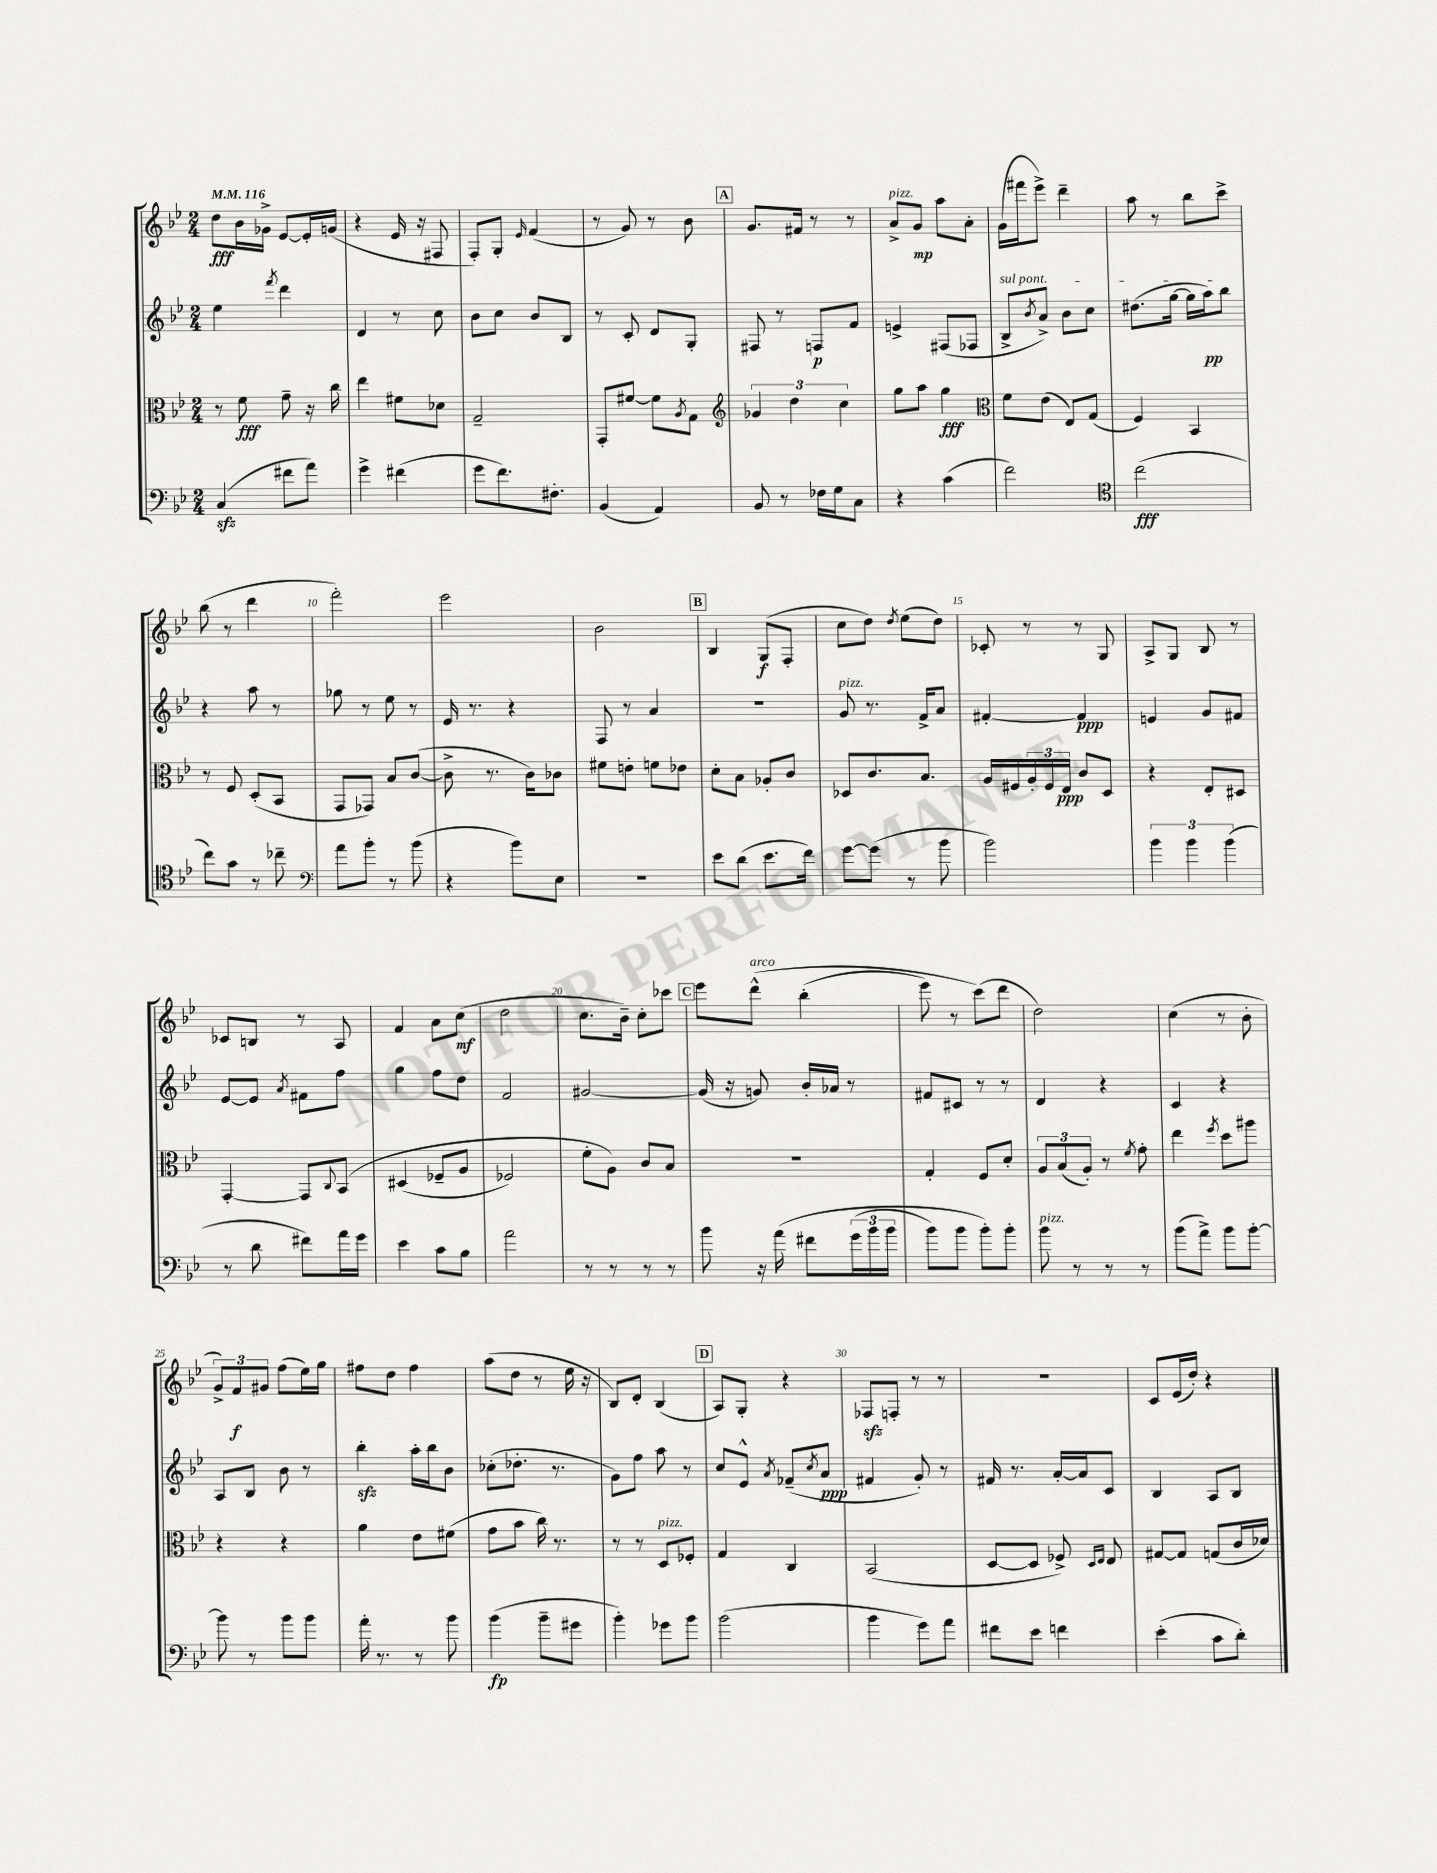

**kern	**dynam	**kern	**dynam	**kern	**dynam	**kern	**dynam
*part4	*part4	*part3	*part3	*part2	*part2	*part1	*part1
*staff4	*staff4	*staff3	*staff3	*staff2	*staff2	*staff1	*staff1
*clefF4	*	*clefC3	*	*clefG2	*	*clefG2	*
*k[b-e-]	*	*k[b-e-]	*	*k[b-e-]	*	*k[b-e-]	*
*M2/4	*	*M2/4	*	*M2/4	*	*M2/4	*
*MM116	*	*MM116	*	*MM116	*	*MM116	*
=1	=1	=1	=1	=1	=1	=1	=1
(4Czz/	.	8r	.	4ee-\	.	8dd\L	fff
.	.	8f\	fff	.	.	16b-\L	.
.	.	.	.	.	.	16g-X^\JJ	.
.	.	.	.	8qfff/	.	.	.
8f#X\L	.	8g~\	.	4ddd\	.	[8e-/L	.
8a\J)	.	16r	.	.	.	16e-'/L]	.
.	.	16cc\	.	.	.	(16gn/JJ	.
=2	=2	=2	=2	=2	=2	=2	=2
4g^\	.	4ee-\	.	4d/	.	4r	.
(4f#X\	.	8f#X\L	.	8r	.	16e-/	.
.	.	.	.	.	.	16r	.
.	.	8d-X\J	.	8cc\	.	8F#X/	.
=3	=3	=3	=3	=3	=3	=3	=3
8g\L	.	2G~/	.	8b-\L	.	8F'/L)	.
8.f\)	.	.	.	8cc\J	.	8G'/J	.
.	.	.	.	.	.	16qqe-/	.
.	.	.	.	8b-/L	.	(4f/	.
8.F#X'\J	.	.	.	.	.	.	.
.	.	.	.	8B-/J	.	.	.
=4	=4	=4	=4	=4	=4	=4	=4
(4BB-/	.	8GG'/L	.	8r	.	8r	.
.	.	[8f#X/J	.	8c'/	.	8g/)	.
4AA/)	.	8f#\L]	.	8d/L	.	8r	.
.	.	8qA/	.	.	.	.	.
.	.	8G\J	.	8G'/J	.	8b-\	.
!!LO:REH:place=s1:t=A
=5	=5	=5	=5	=5	=5	=5	=5
*	*	*clefG2	*	*	*	*	*
8BB-/	.	6g-X/	.	8F#X/	.	8.g/L	.
8r	.	.	.	8r	.	.	.
.	.	6dd\	.	.	.	.	.
.	.	.	.	.	.	16f#X/Jk	.
16F-X\LL	.	.	.	8Fn/L	p	8r	.
16G\J	.	.	.	.	.	.	.
.	.	6cc\	.	.	.	.	.
8C\J	.	.	.	8f/J	.	8r	.
=6	=6	=6	=6	=6	=6	=6	=6
!	!	!	!	!	!	!LO:TX:a:i:t=pizz.	!
4r	.	8gg\L	.	4en^/	.	8a^/L	.
.	.	8aa\J	.	.	.	8g/J	mp
(4c\	.	4gg\	fff	(8F#X/L	.	8aa\L	.
.	.	.	.	8F-X/J	.	8a'\J	.
=7	=7	=7	=7	=7	=7	=7	=7
*	*	*clefC3	*	*	*	*	*
!	!	!	!	!LO:TX:a:i:t=sul pont.	!	!	!
2f\)	.	8f\L	.	8B-^/L	.	(16g\LL	.
.	.	.	.	.	.	16fff#X\J	.
.	.	.	.	8qb-/	.	.	.
.	.	(8e-\J	.	8a^/J)	.	8eee-^\J)	.
.	.	8E-/L)	.	8b-\L	.	4ddd~\	.
.	.	(8G/J	.	8cc\J	.	.	.
=8	=8	=8	=8	=8	=8	=8	=8
*clefC4	*	*	*	*	*	*	*
(2cc\	fff	4F/)	.	(8.dd#X\L	.	8aa\	.
.	.	.	.	.	.	8r	.
.	.	.	.	[16gg\Jk	.	.	.
.	.	4BB-/	.	16gg\LL]	.	8bb-\L	.
.	.	.	.	16aa\J)	pp	.	.
.	.	.	.	8bb-\J	.	8ccc^\J	.
!!LO:LB:g=z
=9	=9	=9	=9	=9	=9	=9	=9
8cc\L)	.	8r	.	4r	.	(8bb-\	.
8g\J	.	8F/	.	.	.	8r	.
8r	.	(8D'/L	.	8aa\	.	4ddd\	.
8cc-X~\	.	8BB-/J	.	8r	.	.	.
=10	=10	=10	=10	=10	=10	=10	=10
*clefF4	*	*	*	*	*	*	*
8a\L	.	8GG/L	.	8gg-X\	.	2fff'\)	.
8b-'\J	.	8GG-X/J)	.	8r	.	.	.
8r	.	8B-/L	.	8ee-\	.	.	.
(8b-\	.	([8c/J	.	8r	.	.	.
=11	=11	=11	=11	=11	=11	=11	=11
4r	.	8c^\]	.	16e-/	.	2eee-\	.
.	.	.	.	8.r	.	.	.
.	.	8.r	.	.	.	.	.
8b-\L)	.	.	.	4r	.	.	.
.	.	16c\KL)	.	.	.	.	.
8E-\J	.	8c-X\J	.	.	.	.	.
=12	=12	=12	=12	=12	=12	=12	=12
2r	.	8f#X\L	.	8F/	.	2b-\	.
.	.	8en'\J	.	8r	.	.	.
.	.	8fn\L	.	4a/	.	.	.
.	.	8e-X\J	.	.	.	.	.
!!LO:REH:place=s1:t=B
=13	=13	=13	=13	=13	=13	=13	=13
8e-\L	.	8d'\L	.	2r	.	4B-/	.
(8d\J	.	8B-\J	.	.	.	.	.
8.e-\L	.	8A-X'/L	.	.	.	(8G/L	f
.	.	8c/J	.	.	.	8F'/J	.
16f\Jk)	.	.	.	.	.	.	.
=14	=14	=14	=14	=14	=14	=14	=14
!	!	!	!	!LO:TX:a:i:t=pizz.	!	!	!
[8g\L	.	8D-X/L	.	8g/	.	8cc\L	.
(8g\J]	.	8.c/	.	8.r	.	8dd\J)	.
.	.	.	.	.	.	8qdd/	.
8r	.	.	.	.	.	(8ee-\L	.
.	.	8.B-/J	.	16f^/KL	.	.	.
8b-\	.	.	.	8a/J	.	8dd\J)	.
=15	=15	=15	=15	=15	=15	=15	=15
2b-\)	.	16A/LL	.	[4f#X'/	.	8c-X'/	.
.	.	16F#X/	.	.	.	.	.
.	.	24A'/	.	.	.	8r	.
.	.	24F#/	.	.	.	.	.
.	.	24E-/JJ	ppp	.	.	.	.
.	.	8c/L	.	4f#/]	ppp	8r	.
.	.	8D/J	.	.	.	8G/	.
=16	=16	=16	=16	=16	=16	=16	=16
6b-\	.	4r	.	4en/	.	8A^/L	.
.	.	.	.	.	.	8G/J	.
6b-\	.	.	.	.	.	.	.
.	.	8E-'/L	.	8g/L	.	8B-/	.
(6b-\	.	.	.	.	.	.	.
.	.	8D#X/J	.	8f#X/J	.	8r	.
!!LO:LB:g=z
=17	=17	=17	=17	=17	=17	=17	=17
8r	.	[4GG'/	.	[8e-/L	.	8c-X/L	.
8d\	.	.	.	8e-/J]	.	8Bn/J	.
.	.	.	.	8qa/	.	.	.
8f#X\L)	.	8GG/L]	.	8f#X\L	.	8r	.
.	.	8qqC/	.	.	.	.	.
16a\L	.	(8BB-/J	.	8ff\J	.	8A/	.
16g\JJ	.	.	.	.	.	.	.
=18	=18	=18	=18	=18	=18	=18	=18
4e-\	.	(4D#X/	.	4gg\	.	4f/	.
8c\L	.	8F-X~/L	.	8ff\L	.	8a\L	.
8B-\J	.	8A/J	.	8dd\J	.	(8cc\J	mf
=19	=19	=19	=19	=19	=19	=19	=19
2a\	.	2F-X/)	.	2f/	.	2dd\	.
=20	=20	=20	=20	=20	=20	=20	=20
8r	.	8f'\L	.	[2g#X/	.	8.cc\L	.
8r	.	8A\J)	.	.	.	.	.
.	.	.	.	.	.	16b-~\Jk)	.
8r	.	8c/L	.	.	.	8cc'\L	.
8r	.	8B-/J	.	.	.	8ccc-X\J	.
!!LO:REH:place=s1:t=C
=21	=21	=21	=21	=21	=21	=21	=21
8b-\	.	2r	.	(16g#/]	.	8eee-\L	.
.	.	.	.	16r	.	.	.
!	!	!	!	!	!	!LO:TX:a:i:t=arco	!
16r	.	.	.	8gn/)	.	(8ddd^^\J	.
(16a\	.	.	.	.	.	.	.
8f#X\L	.	.	.	16b-'/LL	.	(4bb-'\	.
.	.	.	.	16a-X/JJ	.	.	.
(24g\L	.	.	.	8r	.	.	.
24b-\	.	.	.	.	.	.	.
24b-\JJ	.	.	.	.	.	.	.
=22	=22	=22	=22	=22	=22	=22	=22
8b-\L)	.	4G'/	.	8f#X/L	.	8eee-\)	.
8b-\J	.	.	.	8c#X/J	.	8r	.
8b-'\L)	.	8F/L	.	8r	.	(8ccc\L)	.
8b-'\J	.	8d'/J	.	8r	.	8ddd\J	.
=23	=23	=23	=23	=23	=23	=23	=23
!LO:TX:a:i:t=pizz.	!	!	!	!	!	!	!
8b-\	.	12A/L	.	4d/	.	2dd\)	.
.	.	(12B-/	.	.	.	.	.
8r	.	.	.	.	.	.	.
.	.	12A'/J)	.	.	.	.	.
8r	.	8r	.	4r	.	.	.
.	.	8qf/	.	.	.	.	.
8r	.	8g'\	.	.	.	.	.
=24	=24	=24	=24	=24	=24	=24	=24
(8b-\L	.	4ee-\	.	4c/	.	(4cc\	.
8a^\J)	.	.	.	.	.	.	.
.	.	8qff/	.	.	.	.	.
8b-\L	.	8dd\L	.	4r	.	8r	.
[8b-'\J	.	8aa#X\J	.	.	.	8b-'\	.
!!LO:LB:g=z
=25	=25	=25	=25	=25	=25	=25	=25
8b-\]	.	4r	.	8A/L	.	12g^/L)	.
.	.	.	.	.	.	12f/	f
8r	.	.	.	8B-/J	.	.	.
.	.	.	.	.	.	12g#X/J	.
8b-\L	.	4r	.	8b-\	.	(8ff\L	.
8b-\J	.	.	.	8r	.	16ee-\L)	.
.	.	.	.	.	.	16gg\JJ	.
=26	=26	=26	=26	=26	=26	=26	=26
16a'\	.	4a\	.	4bb-zz'\	.	8ff#X\L	.
8.r	.	.	.	.	.	.	.
.	.	.	.	.	.	8dd\J	.
8r	.	8e-\L	.	16aa'\LL	.	4ff#\	.
.	.	.	.	16bb-\J	.	.	.
8b-\	.	(8f#X\J	.	8b-\J	.	.	.
=27	=27	=27	=27	=27	=27	=27	=27
(4b-\	fp	8g\L	.	(8cc-X'\L	.	(8aa\L	.
.	.	8b-\J	.	8.dd-X'\J	.	8dd\J	.
8b-~\L	.	16cc\)	.	.	.	8r	.
.	.	8.r	.	8.r	.	.	.
8g#X\J	.	.	.	.	.	16ee-\	.
.	.	.	.	.	.	16r	.
=28	=28	=28	=28	=28	=28	=28	=28
4b-'\)	.	8r	.	8g\L)	.	8B-/L)	.
.	.	8r	.	8ff\J	.	8d'/J	.
!	!	!LO:TX:a:i:t=pizz.	!	!	!	!	!
8g-X\L	.	8D/L	.	8aa\	.	(4B-/	.
8b-\J	.	8F-X'/J	.	8r	.	.	.
!!LO:REH:place=s1:t=D
=29	=29	=29	=29	=29	=29	=29	=29
(2b-\	.	4G/	.	8cc/L	.	8A/L)	.
.	.	.	.	8e-^^/J	.	8G'/J	.
.	.	.	.	8qa/	.	.	.
.	.	4C/	.	(8f-X~/L	.	4r	.
.	.	.	.	8qcc/	.	.	.
.	.	.	.	8a/J	ppp	.	.
=30	=30	=30	=30	=30	=30	=30	=30
4b-\	.	(2BB-/	.	4f#X/	.	8F-Xzz/L	.
.	.	.	.	.	.	8Fn'/J	.
8g\L)	.	.	.	8g'/)	.	8r	.
8a\J	.	.	.	8r	.	8r	.
=31	=31	=31	=31	=31	=31	=31	=31
8f#X\L	.	[8D/L	.	16f#X/	.	2r	.
.	.	.	.	8.r	.	.	.
8e-\J	.	8D/J]	.	.	.	.	.
4fn\	.	8F-X^/)	.	[16a'/LL	.	.	.
.	.	.	.	16a/J]	.	.	.
.	.	16qqD/LL	.	.	.	.	.
.	.	16qqE-/JJ	.	.	.	.	.
.	.	8E-/	.	8c/J	.	.	.
=32	=32	=32	=32	=32	=32	=32	=32
(4e-'\	.	[8G#X/L	.	4B-/	.	8c/L	.
.	.	8G#/J]	.	.	.	(16e-/L	.
.	.	.	.	.	.	16dd'/JJ)	.
8c\L	.	(8Gn/L	.	8A/L	.	4r	.
8d'\J)	.	16c/L	.	8B-/J	.	.	.
.	.	16d-X/JJ)	.	.	.	.	.
==	==	==	==	==	==	==	==
*-	*-	*-	*-	*-	*-	*-	*-
